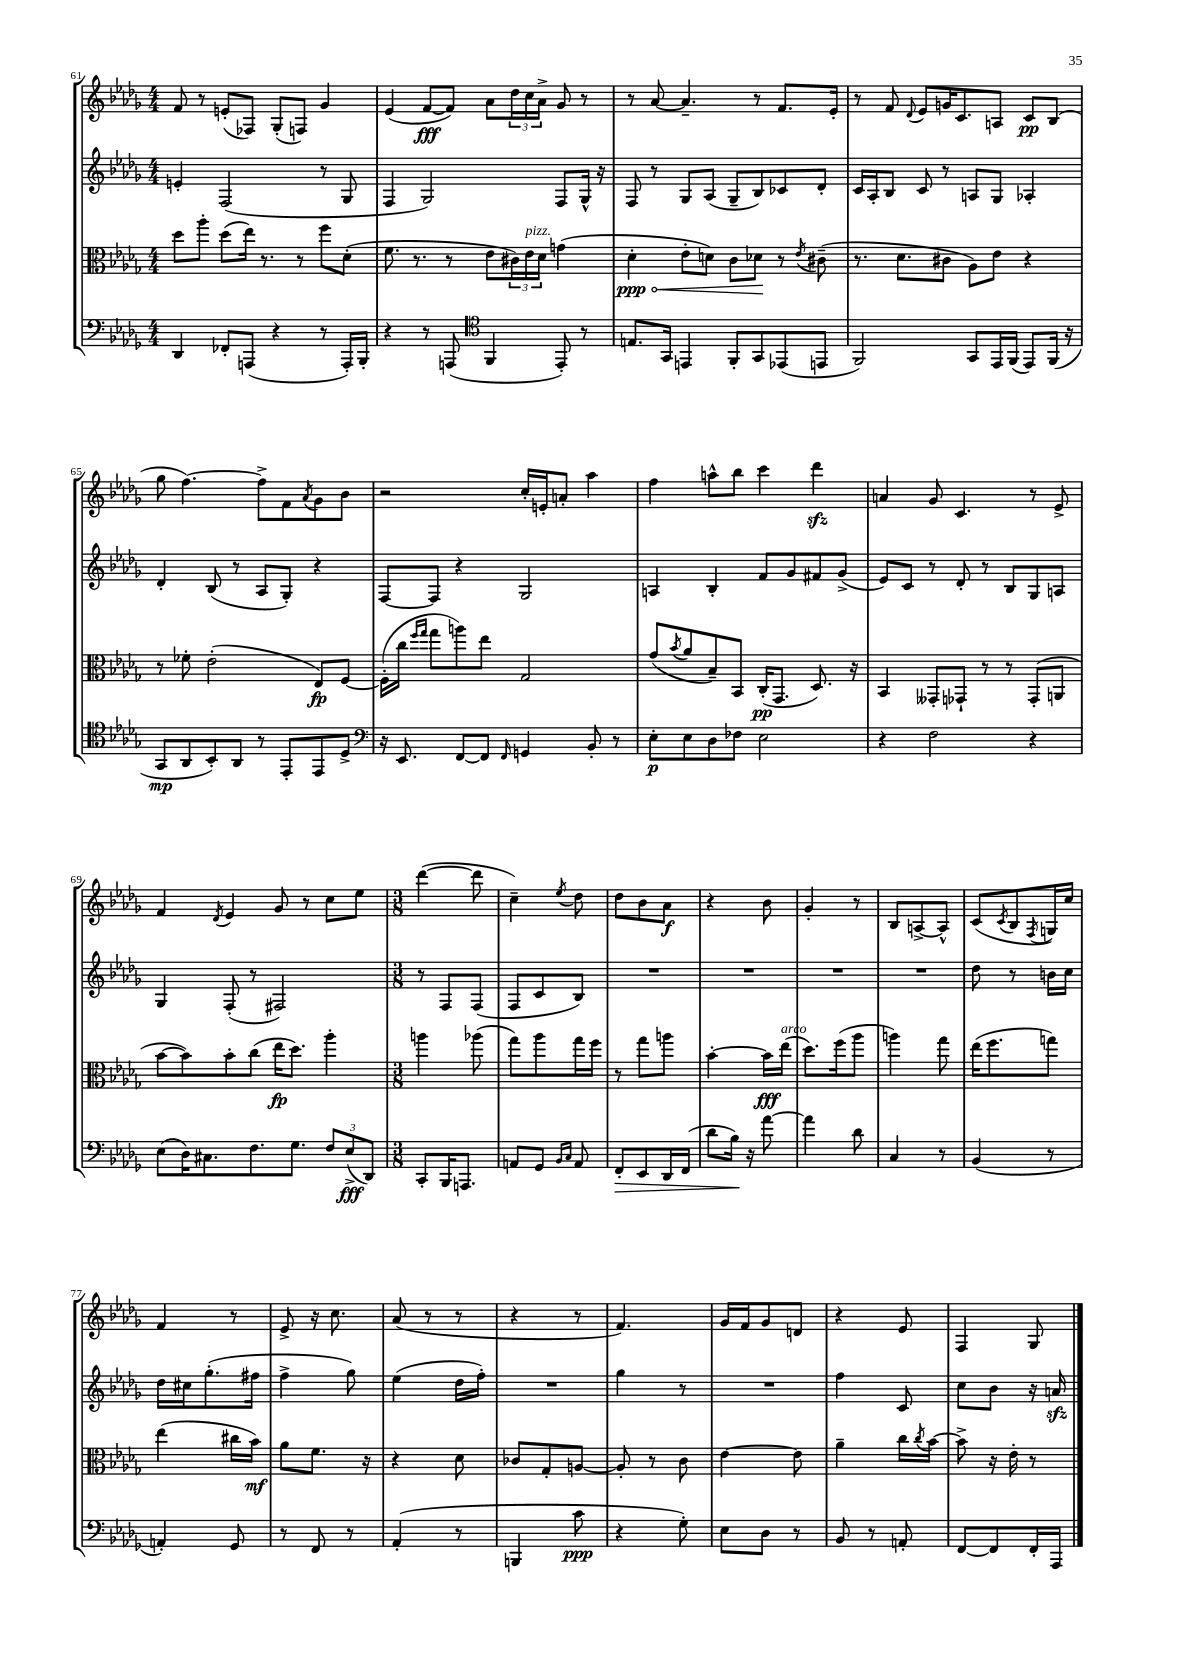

**kern	**kern	**kern	**kern
*staff4	*staff3	*staff2	*staff1
*clefF4	*clefC3	*clefG2	*clefG2
*k[b-e-a-d-g-]	*k[b-e-a-d-g-]	*k[b-e-a-d-g-]	*k[b-e-a-d-g-]
*M4/4	*M4/4	*M4/4	*M4/4
4DD-	8dd-	4e'	8f
.	8aa-'	.	8r
8FF-'	(8dd-	(2F	(8e'
(8AAA	16ee-)	.	8F-)
.	8.r	.	.
4r	.	.	(8G-'
.	8r	.	8F)
8r	8ff	8r	4g-
16AAA')	(8d-'	8G-	.
16BBB-'	.	.	.
=	=	=	=
4r	8.f	4F	(4e-
.	8.r	.	.
8r	.	2G-)	[8f
(8AAA	8r	.	8f])
*clefC4	*	*	*
4FF	8e-	.	8a-
.	24c#)	.	24dd-
.	24e-	.	24cc
.	24d-	.	24a-^
8EE-')	(4g	8F	8g-
8r	.	16G-^^	8r
.	.	16r	.
=	=	=	=
8.E	4d-'	8F	8r
.	.	8r	[8a-
16GG-	.	.	.
4EE	8e-'	8G-	4.a-~]
.	8d)	(8A-	.
8FF'	8c	8G-~	.
8GG-	8d-	8B-)	8r
(8EE-	8r	8c-	8.f
.	8qe-	.	.
8EE	(8c#~	8d-'	.
.	.	.	16e-'
=	=	=	=
2FF)	8.r	16c	8r
.	.	16A-'	.
.	.	8B-	8f
.	8.d-	.	.
.	.	.	8qqd-
.	.	8c	8e-
.	8c#	8r	16g
.	.	.	8.c
8GG-	8A-)	8A	.
16EE-	8e-	8G-	8A
(16FF	.	.	.
8EE-)	4r	4A-'	8c
(16FF	.	.	(8B-
16r	.	.	.
=	=	=	=
8GG-	8r	4d-'	8gg-
8AA-	8f-'	.	[4.ff)
8BB-')	(2e-'	(8B-	.
8AA-	.	8r	.
8r	.	8A-	8ff^]
8EE-'	.	8G-')	8f
.	.	.	8qa-
8EE-	8E-)	4r	8g-
8D-^	[8F	.	8b-
=	=	=	=
*clefF4	*	*	*
16r	(16F']	[8F	2r
8.EE-	16cc	.	.
.	16qqff	.	.
.	16qqgg-	.	.
.	8gg-	8F]	.
[8FF	8aa)	4r	.
8FF]	8ee-	.	.
16qqFF	.	.	.
4GG	2G-	2G-	16cc'
.	.	.	16e'
.	.	.	8a'
8BB-'	.	.	4aa-
8r	.	.	.
=	=	=	=
8E-'	(8g-	4A	4ff
.	8qb-	.	.
8E-	8a-	.	.
8D-	8B-~)	4B-'	8aa^^
8F-	8BB-	.	8bb-
2E-	(16C'	8f	4ccc
.	8.GG-	.	.
.	.	8g-	.
.	8.D-)	8f#	4ddd-
.	.	(8g-^	.
.	16r	.	.
=	=	=	=
4r	4BB-	8e-)	4a
.	.	8c	.
2F	8GG--'	8r	8g-
.	8GG-`	8d-'	4.c
.	8r	8r	.
.	8r	8B-	.
4r	(8GG-'	8G-	8r
.	8AA	8A	8e-^
=	=	=	=
(8E-	[8b-	4G-	4f
16D-)	8b-])	.	.
8.C#	.	.	.
.	.	.	8qd-
.	8b-'	(8F'	4e-
8.F	(8cc	8r	.
.	16ee-	2F#)	8g-
8.G-	8.dd-)	.	.
.	.	.	8r
12F	4aa-'	.	8cc
(12E-^	.	.	.
.	.	.	8ee-
12DD-)	.	.	.
=	=	=	=
*M3/8	*M3/8	*M3/8	*M3/8
8CC'	4aa	8r	([4ddd-
16BBB-	.	8F	.
8.AAA	.	.	.
.	(8aa-	(8F	8ddd-]
=	=	=	=
8AA	8gg-)	8F	4cc~)
8GG-	8aa-	8c	.
16qqBB-	.	.	.
16qqC	.	.	8qee-
8AA	16gg-	8B-)	8dd-
.	16ff	.	.
=	=	=	=
8FF'	8r	4.r	8dd-
8EE-	8gg-	.	8b-
16DD-	8aa	.	8a-
(16FF	.	.	.
=	=	=	=
8d-	[4b-'	4.r	4r
16B-)	.	.	.
16r	.	.	.
[8a-	16b-]	.	8b-
.	(16ee-	.	.
=	=	=	=
4a-]	8.dd-)	4.r	4g-'
.	(16ff	.	.
8d-	8aa-	.	8r
=	=	=	=
4C	4aa)	4.r	8B-
.	.	.	[8A^
8r	8gg-	.	8A^^]
=	=	=	=
(4BB-	(16ee-	8dd-	(8c
.	8.ff	.	.
.	.	.	8qc
.	.	8r	8B-
.	.	.	8qF
8r	8gg)	16b	16G)
.	.	16cc	16cc
=	=	=	=
4AA')	(4ee-	16dd-	4f
.	.	16cc#	.
.	.	(8.gg-'	.
8GG-	16cc#	.	8r
.	16b-)	16ff#	.
=	=	=	=
8r	8a-	4ff^	8e-^
8FF	8.f	.	16r
.	.	.	8.cc
8r	.	8gg-)	.
.	16r	.	.
=	=	=	=
(4AA-'	4r	(4ee-	(8a-
.	.	.	8r
8r	8d-	16dd-	8r
.	.	16ff')	.
=	=	=	=
4BBB	8c-	4.r	4r
.	8G-'	.	.
8c	[8A	.	8r
=	=	=	=
4r	8A']	4gg-	4.f)
.	8r	.	.
8G-')	8c	8r	.
=	=	=	=
8E-	[4e-	4.r	16g-
.	.	.	16f
8D-	.	.	8g-
8r	8e-]	.	8d
=	=	=	=
8BB-	4a-~	4ff	4r
8r	.	.	.
8AA'	16cc	8c	8e-
.	8qcc	.	.
.	[16b-	.	.
=	=	=	=
[8FF	8b-^]	8cc	4F
8FF]	16r	8b-	.
.	16e-'	.	.
16FF'	8r	16r	8G-
16AAA-	.	16a	.
==	==	==	==
*-	*-	*-	*-
